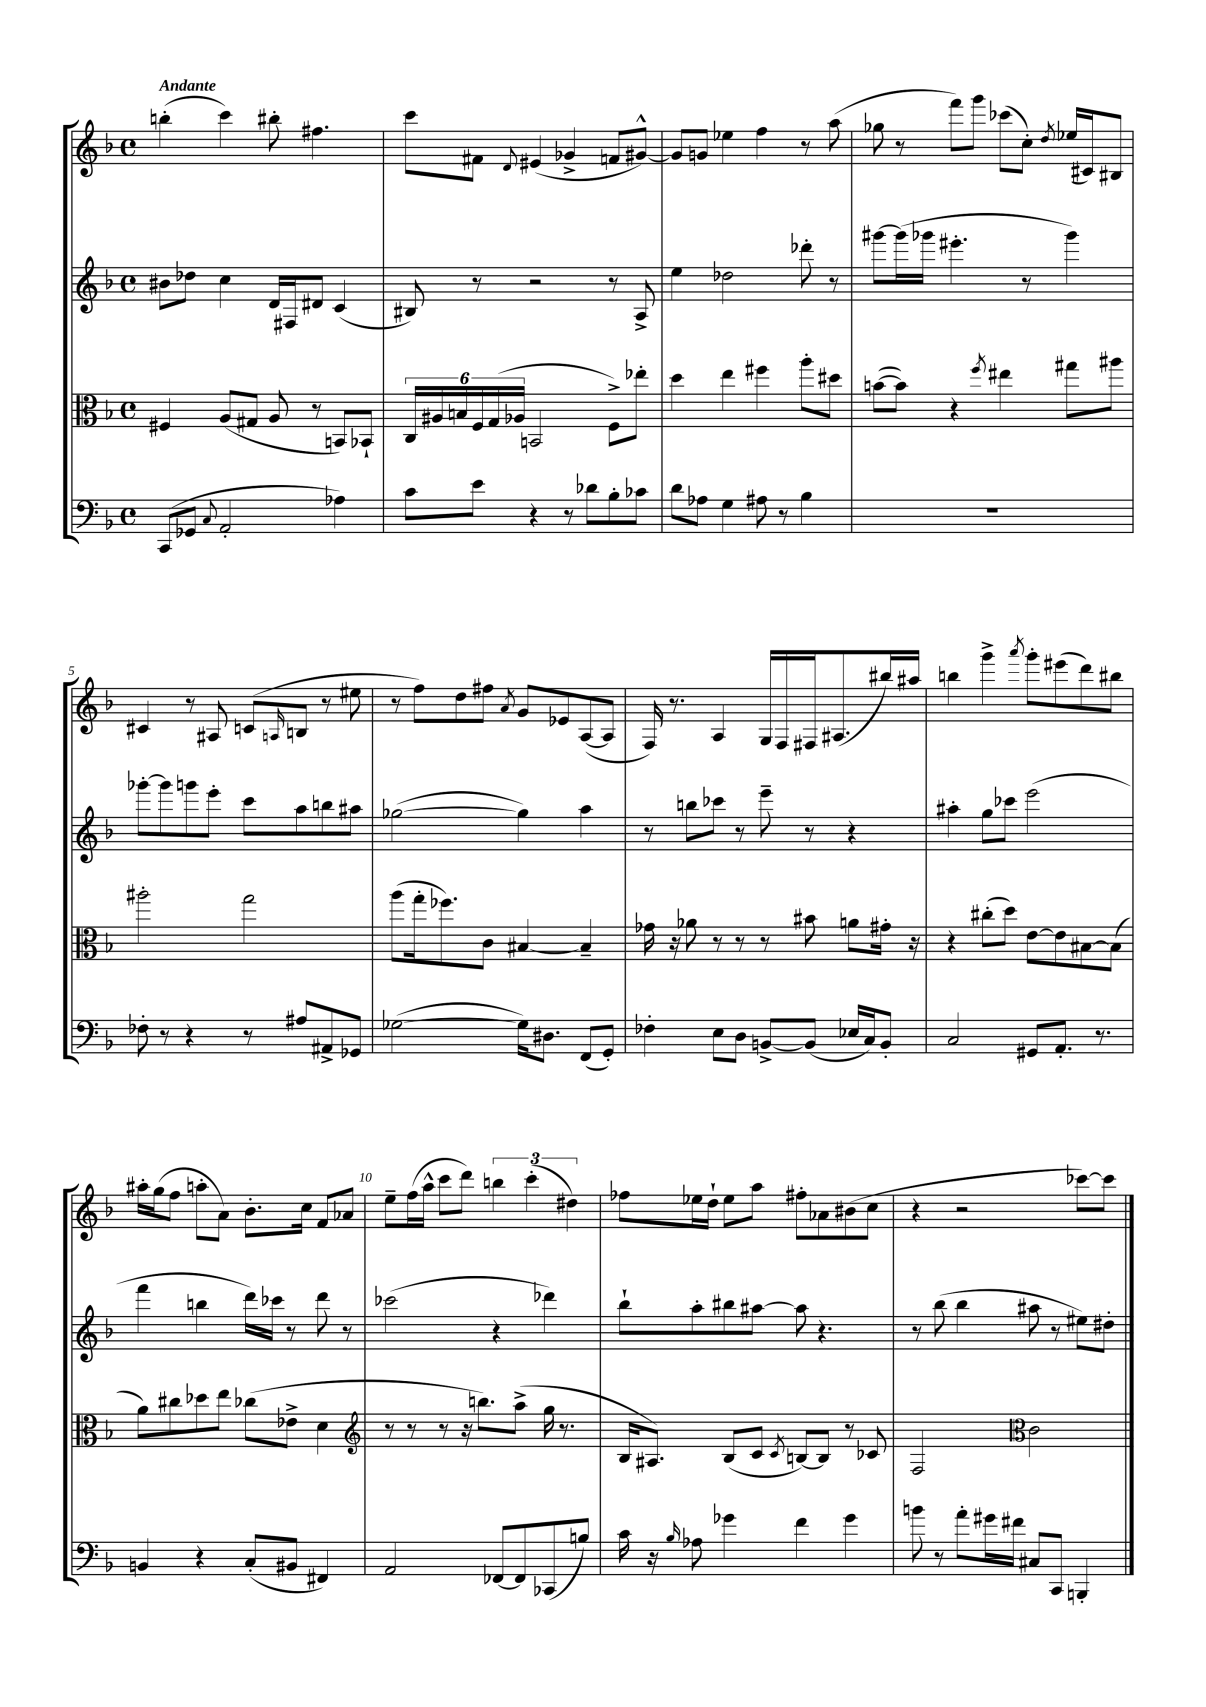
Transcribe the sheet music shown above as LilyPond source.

<<
\new StaffGroup <<
\new Staff = "s0" {
    \clef treble \key f \major \defaultTimeSignature \time 4/4 \tempo "Andante"
    b''4-.( c'''4) bis''8-. fis''4. |
    c'''8 fis'8 \appoggiatura { d'8 } eis'4( ges'4-> f'8 gis'8~-^) |
    gis'8 g'8 ees''4 f''4 r8 a''8( |
    ges''8 r8 f'''8) g'''8 ces'''8( c''8-.) \acciaccatura { d''8 } ees''16( cis'16) bis8 |
    cis'4 r8 ais8 c'8( \grace { a16 } b8 r8 eis''8 |
    r8 f''8) d''8 fis''8 \acciaccatura { a'8 } g'8 ees'8 a8~( a8 |
    f16) r8. a4 g16 f16 fis16 ais8.( bis''16) ais''16 |
    b''4 g'''4-> \acciaccatura { a'''8 } g'''8-. eis'''8( d'''8) bis''8 |
    ais''16-. g''16( f''8 a''8-. a'8) bes'8.-. c''16 f'8 aes'8 |
    e''8-- f''16( a''16-^ c'''8 d'''8) \tuplet 3/2 { b''4 c'''4-.( dis''4) } |
    fes''8 ees''16 d''16-! ees''8 a''8 fis''8-. aes'8 bis'8( c''8 |
    r4 r2 ces'''8~) ces'''8 \bar "|." |
}
\new Staff = "s1" {
    \clef treble \key f \major \defaultTimeSignature \time 4/4
    bis'8 des''8 c''4 d'16 fis16 dis'8 c'4( |
    bis8) r8 r2 r8 a8-> |
    e''4 des''2 des'''8-. r8 |
    gis'''8~ gis'''16( ges'''16 eis'''4.-. r8 ges'''4) |
    ges'''8~-. ges'''8 g'''8 e'''8-. c'''8 a''8 b''8 ais''8 |
    ges''2~( ges''4) a''4 |
    r8 b''8 ces'''8 r8 e'''8-- r8 r4 |
    ais''4-. g''8 ces'''8 e'''2( |
    f'''4 b''4 d'''16) ces'''16 r8 d'''8 r8 |
    ces'''2( r4 des'''4) |
    bes''8-! a''8-. bis''8 ais''8~ ais''8 r4. |
    r8 bes''8( bes''4 ais''8 r8 eis''8) dis''8-. \bar "|." |
}
\new Staff = "s2" {
    \clef alto \key f \major \defaultTimeSignature \time 4/4
    fis4 a8( gis8 a8 r8 b,8) bes,8-! |
    \tuplet 6/4 { c16 ais16 b16 f16 g16( aes16 } b,2 f8->) ees''8-. |
    d''4 e''4 fis''4 a''8-. dis''8 |
    b'8~( b'8) r4 \acciaccatura { f''8 } eis''4 gis''8 ais''8 |
    ais''2-. g''2 |
    a''8( g''16-. fes''8.) c'8 bis4~ bis4-- |
    ges'16 r16 aes'8 r8 r8 r8 bis'8 a'8 gis'16-. r16 |
    r4 cis''8-.( d''8) e'8~ e'8 bis8~ bis8( |
    a'8) cis''8 des''8 e''8 ces''8( ees'8-> d'4 |
    \clef treble r8 r8 r8 r16 b''8.) a''8->( g''16 r8. |
    bes16 ais8.) bes8( c'8 \acciaccatura { c'8 } b8~) b8 r8 ces'8 |
    f2 \clef alto c'2 \bar "|." |
}
\new Staff = "s3" {
    \clef bass \key f \major \defaultTimeSignature \time 4/4
    c,8( ges,8 \appoggiatura { c8 } a,2-. aes4) |
    c'8 e'8 r4 r8 des'8 bes8-. ces'8 |
    d'8 aes8 g4 ais8 r8 bes4 |
    R1 |
    fes8-. r8 r4 r8 ais8 ais,8-> ges,8 |
    ges2~( ges16) dis8. f,8( g,8-.) |
    fes4-. e8 d8 b,8~-> b,8( ees16 c16) b,8-. |
    c2 gis,8 a,8.-. r8. |
    b,4 r4 c8-.( bis,8 fis,4) |
    a,2 fes,8~ fes,8 ces,8( b8) |
    c'16 r16 \grace { bes16 } aes8 ges'4 f'4 ges'4 |
    b'8 r8 a'8-. gis'16 fis'16 cis8 c,8 b,,4-. \bar "|." |
}
>>
>>
\layout { \context { \Score \override BarNumber.break-visibility = ##(#f #t #t) barNumberVisibility = #(every-nth-bar-number-visible 5) } }
